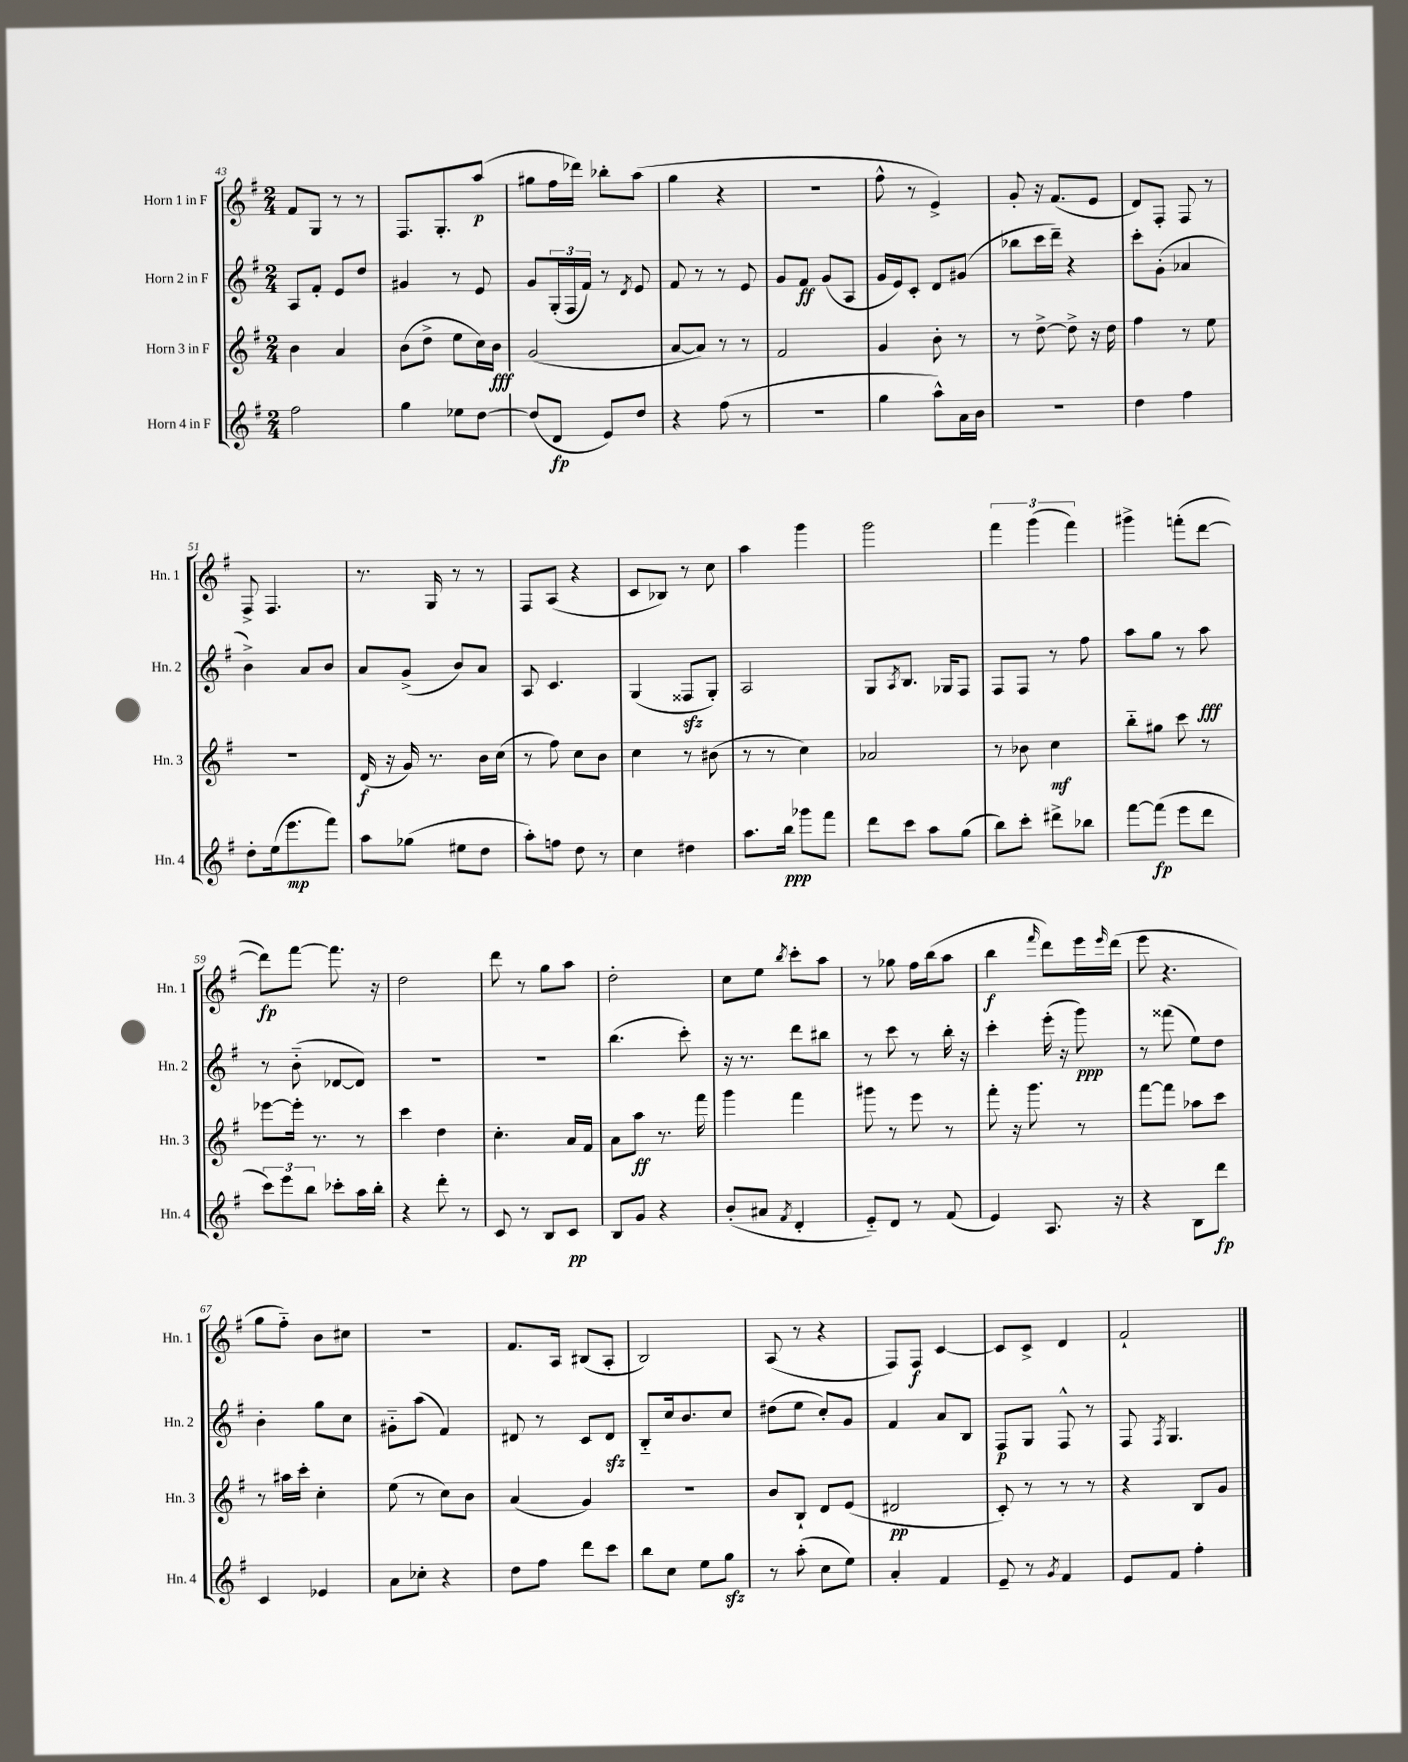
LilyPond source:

<<
\new StaffGroup <<
\new Staff = "s0" \with { instrumentName = "Horn 1 in F" shortInstrumentName = "Hn. 1" } {
    \clef treble \key g \major \numericTimeSignature \time 2/4
    fis'8 g8 r8 r8 |
    fis8. g8.-. a''8\p( |
    gis''8 fis''16 des'''16) bes''8-. a''8( |
    g''4 r4 |
    R2 |
    fis''8-^ r8 e'4->) |
    g'8-. r16 fis'8.( e'8 |
    d'8) fis8-. fis8 r8 |
    fis8-> fis4. |
    r8. g16 r8 r8 |
    fis8 a8( r4 |
    c'8 bes8) r8 c''8 |
    a''4 g'''4 |
    g'''2 |
    \tuplet 3/2 { fis'''4 g'''4( fis'''4) } |
    gis'''4-> f'''8-.( d'''8~ |
    d'''8\fp) fis'''8~ fis'''8. r16 |
    d''2 |
    d'''8 r8 g''8 a''8 |
    d''2-. |
    c''8 e''8 \acciaccatura { b''8 } c'''8-. a''8 |
    r8 ges''8 fis''16 b''16( a''8 |
    b''4\f \grace { fis'''16 } d'''8) e'''16 \grace { e'''16 } d'''16( |
    e'''8 r4. |
    g''8 fis''8-_) b'8 cis''8 |
    R2 |
    fis'8. a16 bis8( a8-. |
    b2) |
    a8( r8 r4 |
    fis8) fis8\f c'4~ |
    c'8 c'8-> d'4 |
    fis'2-! \bar "|." |
}
\new Staff = "s1" \with { instrumentName = "Horn 2 in F" shortInstrumentName = "Hn. 2" } {
    \clef treble \key g \major \numericTimeSignature \time 2/4
    a8 fis'8-. e'8 d''8 |
    gis'4 r8 e'8 |
    g'8 \tuplet 3/2 { g16-.( fis16 fis'16) } r8 \acciaccatura { d'8 } e'8 |
    fis'8 r8 r8 e'8 |
    g'8 fis'8\ff g'8( a8 |
    g'16 e'16) c'8-. d'8 gis'8( |
    bes''8 c'''16 d'''16--) r4 |
    c'''8-. g'8-.( aes'4 |
    b'4->) a'8 b'8 |
    a'8 g'8->( b'8) a'8 |
    a8 c'4. |
    g4( fisis8\sfz g8-.) |
    a2 |
    g8 \acciaccatura { a8 } b8. ges16 fis8 |
    fis8 fis8 r8 fis''8 |
    a''8 g''8 r8 a''8\fff |
    r8 b'8-_( des'8~ des'8) |
    R2 |
    R2 |
    b''4.( c'''8-.) |
    r16 r8. d'''8 bis''8 |
    r8 c'''8 r8 b''16-. r16 |
    c'''4-. e'''16-.( r16 g'''8\ppp) |
    r8 fisis'''8( e''8) d''8 |
    b'4-. g''8 c''8 |
    gis'8-_ a''8( fis'4) |
    dis'8 r8 c'8 dis'8\sfz |
    b8-_ c''16 b'8. c''8 |
    dis''8( e''8 c''8-.) g'8 |
    fis'4 a'8 b8 |
    fis8\p g8 fis8-^ r8 |
    fis8 \acciaccatura { fis8 } g4. \bar "|." |
}
\new Staff = "s2" \with { instrumentName = "Horn 3 in F" shortInstrumentName = "Hn. 3" } {
    \clef treble \key g \major \numericTimeSignature \time 2/4
    b'4 a'4 |
    b'8( d''8-> e''8 c''16) b'16\fff |
    g'2( |
    a'8~ a'8) r8 r8 |
    fis'2 |
    g'4 b'8-. r8 |
    r8 d''8~-> d''8-> r16 d''16 |
    fis''4 r8 e''8 |
    R2 |
    d'16\f( r16 g'16) r8. b'16 c''16( |
    r8 fis''8) c''8 b'8 |
    c''4 r8 bis'8( |
    r8 r8 c''4) |
    aes'2 |
    r8 bes'8 c''4\mf |
    b''8-_ gis''8 c'''8 r8 |
    ees'''8~ ees'''16-. r8. r8 |
    c'''4 d''4 |
    c''4.-. a'16 fis'16 |
    a'8 a''8\ff r8. fis'''16 |
    g'''4 fis'''4 |
    gis'''8 r8 e'''8 r8 |
    fis'''8-. r16 g'''8. r8 |
    fis'''8~ fis'''8 aes''8 c'''8 |
    r8 ais''16 c'''16-. c''4-. |
    e''8( r8 c''8) b'8 |
    a'4( g'4) |
    R2 |
    b'8 b8-! d'8 e'8( |
    dis'2\pp |
    c'8-.) r8 r8 r8 |
    r4 b8 g'8 \bar "|." |
}
\new Staff = "s3" \with { instrumentName = "Horn 4 in F" shortInstrumentName = "Hn. 4" } {
    \clef treble \key g \major \numericTimeSignature \time 2/4
    fis''2 |
    g''4 ees''8 d''8~ |
    d''8( d'8\fp e'8) d''8 |
    r4 fis''8( r8 |
    R2 |
    g''4 a''8-^) a'16 b'16 |
    r2 |
    d''4 fis''4 |
    d''8-. e''16( e'''8.\mp fis'''8) |
    a''8 ges''8( eis''8 d''8 |
    a''8-.) f''8 d''8 r8 |
    c''4 dis''4 |
    a''8. b''16\ppp ges'''8 fis'''8 |
    d'''8 c'''8 a''8 g''8( |
    b''8) c'''8-. dis'''8-> bes''8 |
    fis'''8~ fis'''8\fp( e'''8 d'''8 |
    \tuplet 3/2 { c'''8) e'''8 b''8 } ces'''8-. a''16 b''16-. |
    r4 d'''8-. r8 |
    c'8 r8 b8 c'8\pp |
    b8 g'8 r4 |
    b'8-.( ais'8 \acciaccatura { fis'8 } d'4-. |
    e'8-_) d'8 r8 fis'8( |
    e'4) a8. r16 |
    r4 b8 d'''8\fp |
    c'4 ees'4 |
    a'8 ces''8-. r4 |
    d''8 fis''8 d'''8 c'''8 |
    b''8 c''8 e''8 g''8\sfz |
    r8 a''8-.( c''8 e''8) |
    a'4-. fis'4 |
    e'8-- r8 \acciaccatura { g'8 } fis'4 |
    e'8 fis'8 fis''4-. \bar "|." |
}
>>
>>
\layout { \context { \Score currentBarNumber = #43 } }
